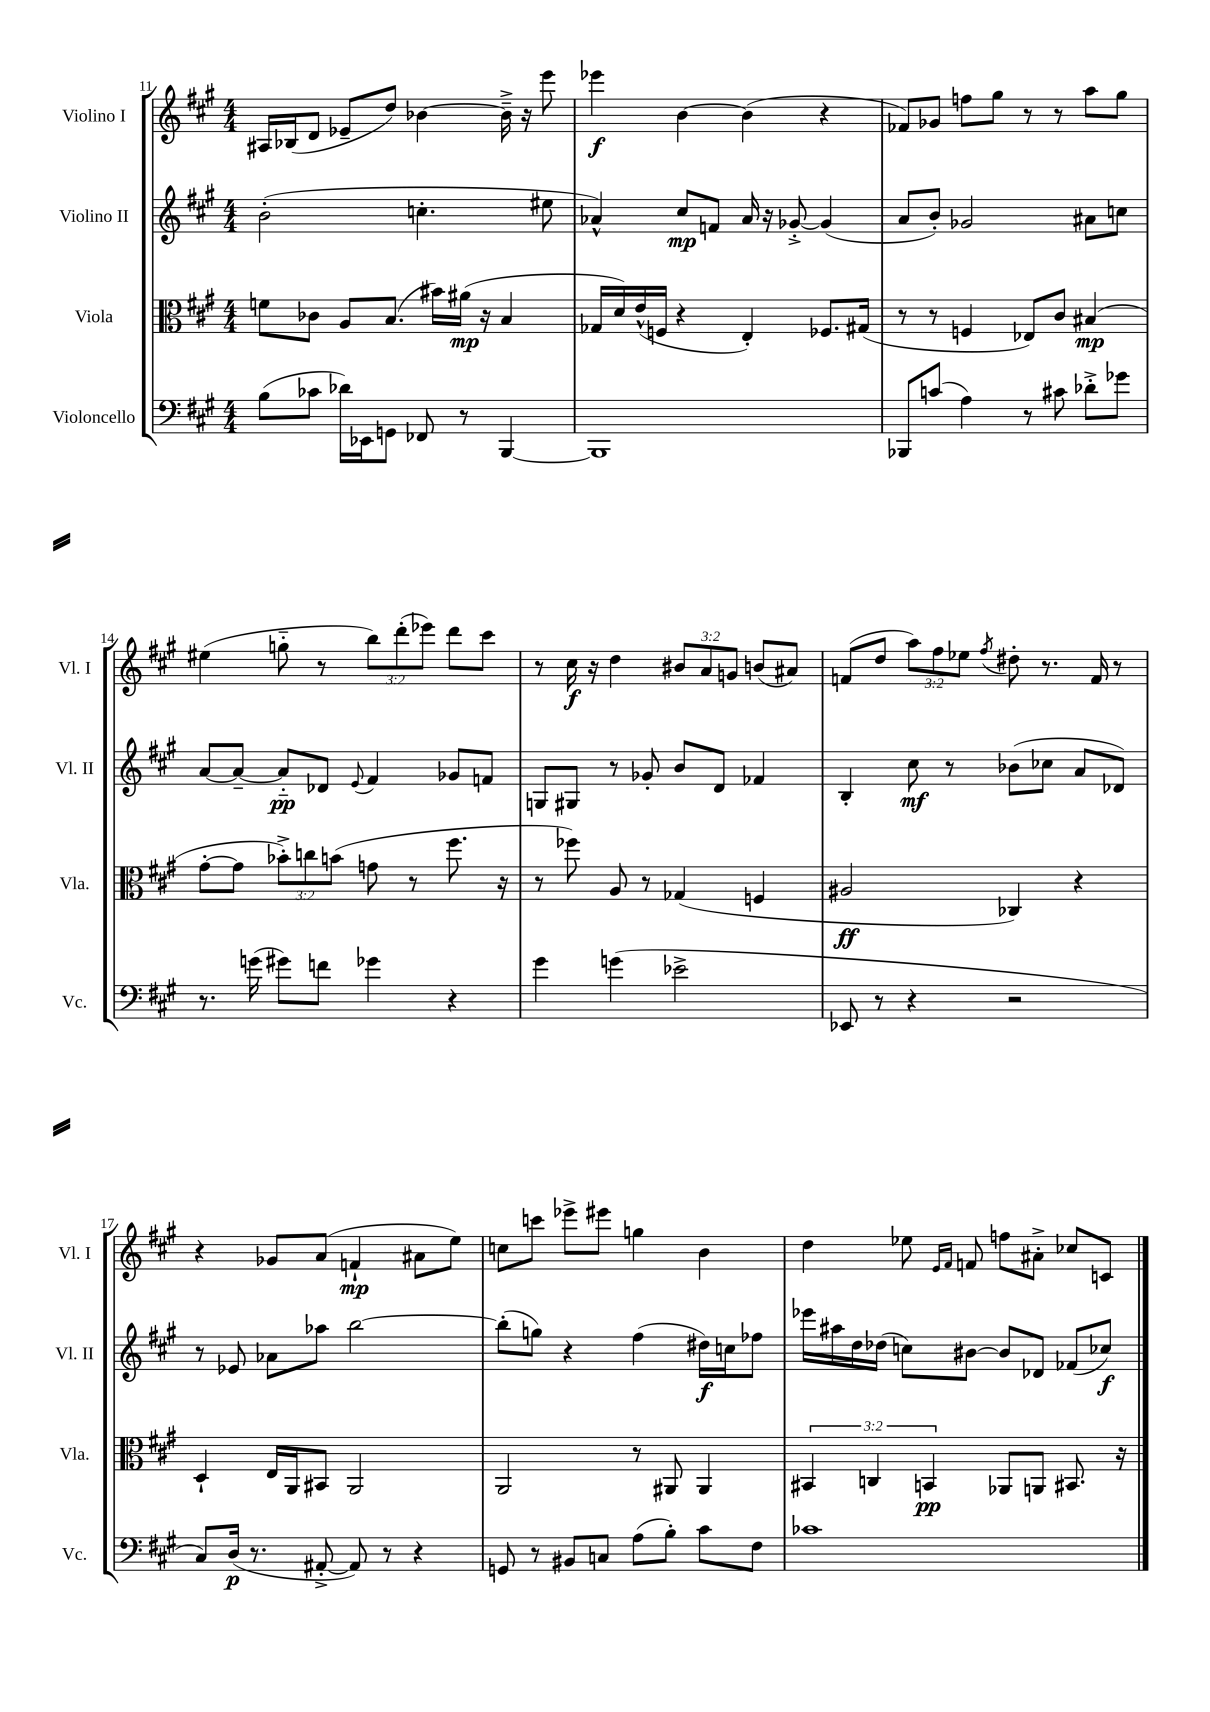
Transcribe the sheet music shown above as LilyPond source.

<<
\new StaffGroup <<
\new Staff = "s0" \with { instrumentName = "Violino I" shortInstrumentName = "Vl. I" } {
    \clef treble \key a \major \numericTimeSignature \time 4/4 \override Staff.TupletNumber.text = #tuplet-number::calc-fraction-text
    \autoBeamOff ais16[ bes16( d'8] ees'8[-- d''8]) bes'4~ bes'16---> r16 e'''8 |
    ees'''4\f b'4~ b'4( r4 |
    fes'8[) ges'8] f''8[ gis''8] r8 r8 a''8[ gis''8] |
    eis''4( g''8-_ r8 \tuplet 3/2 { b''8[) d'''8-.( ees'''8]) } d'''8[ cis'''8] |
    r8 cis''16\f r16 d''4 \tuplet 3/2 { bis'8[ a'8 g'8] } b'8[( ais'8]) |
    f'8[( d''8] \tuplet 3/2 { a''8[) fis''8 ees''8] } \acciaccatura { fis''8 } dis''8-. r8. f'16 r8 |
    r4 ges'8[ a'8]( f'4-!\mp ais'8[ e''8]) |
    c''8[ c'''8] ees'''8[-> eis'''8] g''4 b'4 |
    d''4 ees''8 \grace { e'16[ fis'16] } f'8 f''8[ ais'8]-.-> ces''8[ c'8] \bar "|." |
}
\new Staff = "s1" \with { instrumentName = "Violino II" shortInstrumentName = "Vl. II" } {
    \clef treble \key a \major \numericTimeSignature \time 4/4
    \autoBeamOff b'2-.( c''4.-. eis''8 |
    aes'4-^) cis''8[\mp f'8] aes'16 r16 ges'8~-.-> ges'4( |
    a'8[ b'8]-.) ges'2 ais'8[ c''8] |
    a'8[~ a'8]~-- a'8[-_\pp des'8] \appoggiatura { e'8 } fis'4 ges'8[ f'8] |
    g8[ gis8] r8 ges'8-. b'8[ d'8] fes'4 |
    b4-. cis''8\mf r8 bes'8[( ces''8] a'8[ des'8]) |
    r8 ees'8 aes'8[ aes''8] b''2~ |
    b''8[-.( g''8]) r4 fis''4( dis''16[\f) c''16 fes''8] |
    ees'''16[ ais''16 d''16 des''16]( c''8[) bis'8]~ bis'8[ des'8] fes'8[( ces''8]\f) \bar "|." |
}
\new Staff = "s2" \with { instrumentName = "Viola" shortInstrumentName = "Vla." } {
    \clef alto \key a \major \numericTimeSignature \time 4/4 \override Staff.TupletNumber.text = #tuplet-number::calc-fraction-text
    \autoBeamOff f'8[ ces'8] a8[ b8.]( bis'16[) ais'16]\mp( r16 b4 |
    ges16[ d'16) e'16-^( f16] r4 e4-.) fes8.[ gis16]( |
    r8 r8 f4 ees8[) cis'8] bis4\mp( |
    gis'8[~-. gis'8] \tuplet 3/2 { bes'8[-.->) c''8 b'8]( } g'8 r8 fis''8. r16 |
    r8 fes''8) a8 r8 ges4( f4 |
    ais2\ff ces4) r4 |
    d4-! e16[ a,16 bis,8] a,2 |
    a,2 r8 ais,8 ais,4 |
    \tuplet 3/2 { bis,4 c4 b,4\pp } aes,8[ a,8] bis,8. r16 \bar "|." |
}
\new Staff = "s3" \with { instrumentName = "Violoncello" shortInstrumentName = "Vc." } {
    \clef bass \key a \major \numericTimeSignature \time 4/4
    \autoBeamOff b8[( ces'8] des'16[) ees,16 g,8] fes,8 r8 b,,4~ |
    b,,1 |
    bes,,8[ c'8]( a4) r8 cis'8 des'8[-.-> ges'8] |
    r8. g'16( gis'8[) f'8] ges'4 r4 |
    gis'4 g'4( ees'2-> |
    ees,8 r8 r4 r2 |
    cis8[) d16]\p( r8. ais,8~-.-> ais,8) r8 r4 |
    g,8 r8 bis,8[ c8] a8[( b8]-.) cis'8[ fis8] |
    ces'1 \bar "|." |
}
>>
>>
\layout { \context { \Score currentBarNumber = #11 } }
